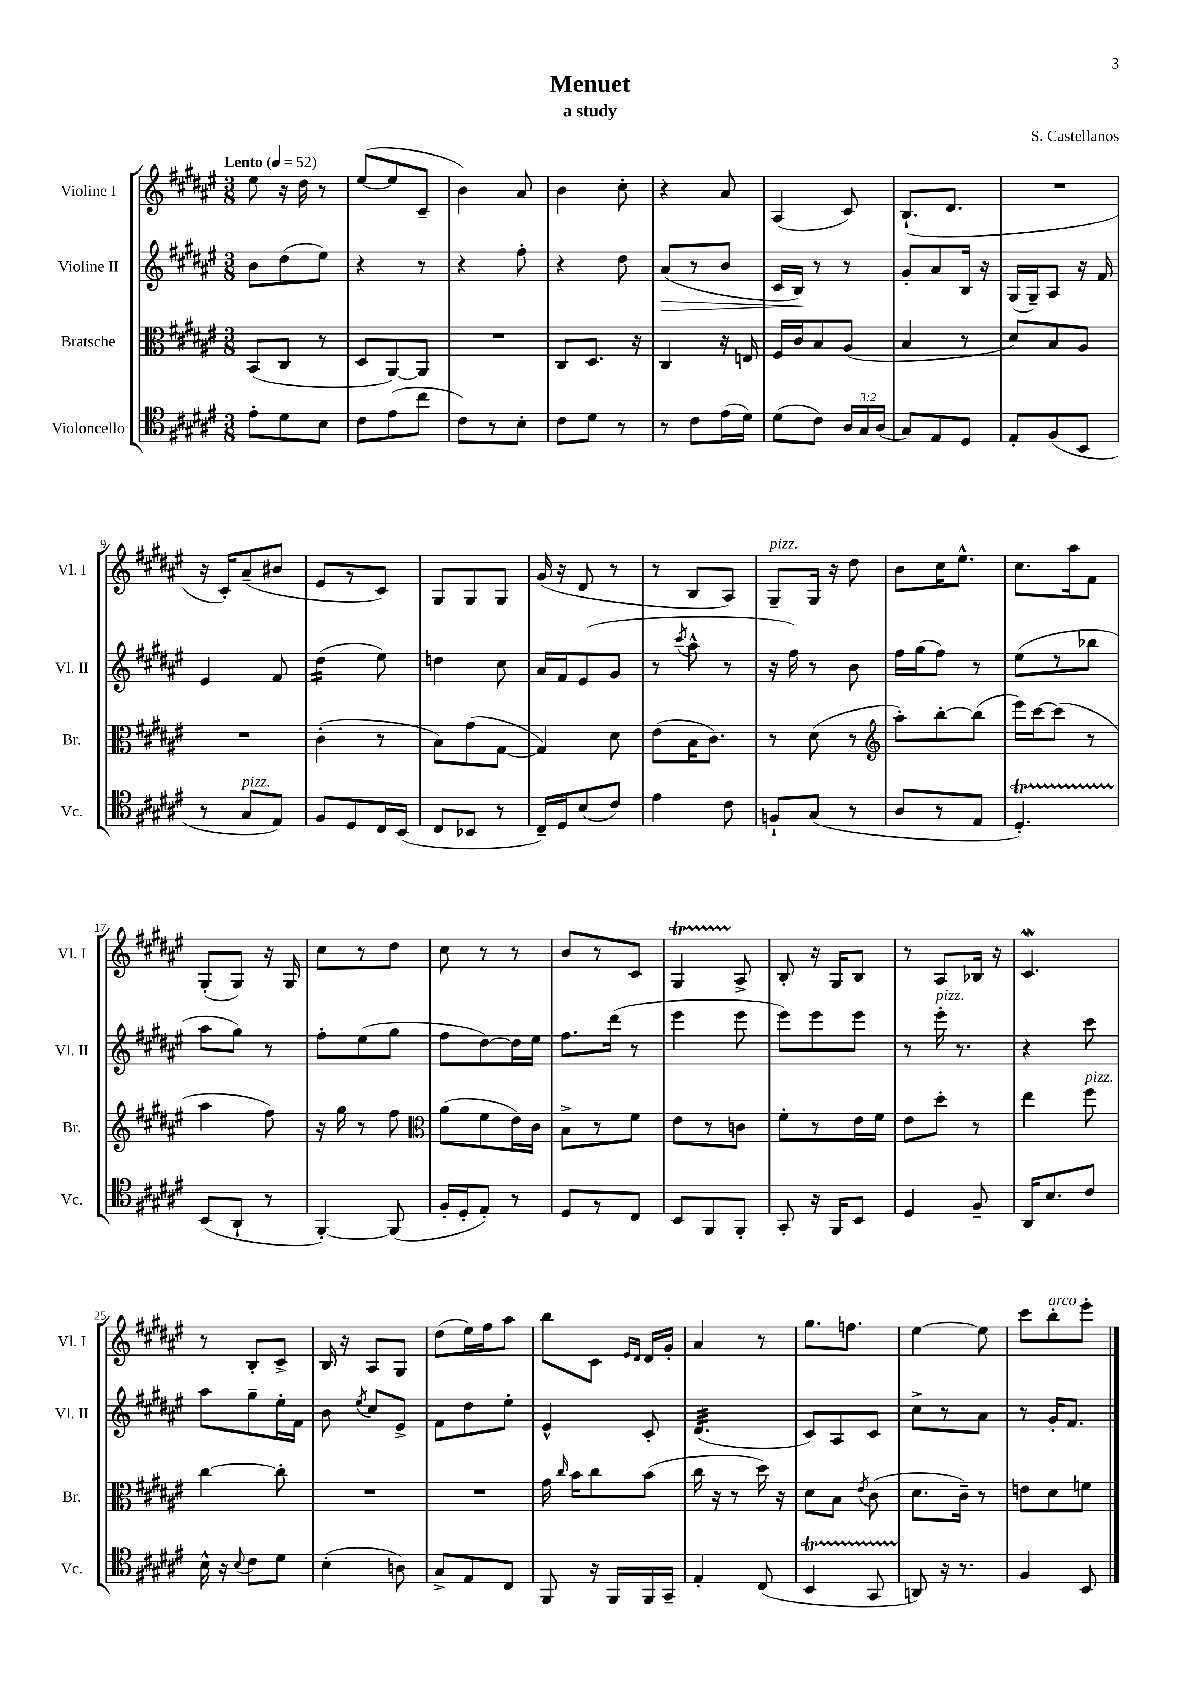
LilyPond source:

\header { title = "Menuet" composer = "S. Castellanos" subtitle = "a study" }
<<
\new StaffGroup <<
\new Staff = "s0" \with { instrumentName = "Violine I" shortInstrumentName = "Vl. I" } {
    \clef treble \key fis \major \numericTimeSignature \time 3/8 \tempo "Lento" 4 = 52
    \autoBeamOff eis''8 r16 dis''16 r8 |
    eis''8[~( eis''8 cis'8]-- |
    b'4) ais'8 |
    b'4 cis''8-. |
    r4 ais'8 |
    ais4( cis'8) |
    b8.[-!( dis'8.] |
    R4. |
    r16 cis'16[-.) ais'8--( bis'8] |
    eis'8[ r8 cis'8]) |
    gis8[ gis8 gis8] |
    gis'16( r16 dis'8 r8 |
    r8 b8[ ais8]) |
    gis8[--^\markup { \italic "pizz." } gis16] r16 dis''8 |
    b'8[ cis''16 eis''8.]-^ |
    cis''8.[ ais''16 fis'8] |
    gis8[-.( gis8]) r16 gis16 |
    cis''8[ r8 dis''8] |
    cis''8 r8 r8 |
    b'8[ r8 cis'8] |
    gis4\startTrillSpan ais8->\stopTrillSpan |
    b8-. r16 gis16[ b8] |
    r8 ais8[ bes16] r16 |
    cis'4.\mordent |
    r8 b8[-. cis'8]-> |
    b16 r16 ais8[ gis8] |
    dis''8[( eis''16) fis''16 ais''8] |
    b''8[ cis'8] \grace { eis'16[ dis'16] } dis'16[ gis'16]-. |
    ais'4 r8 |
    gis''8.[ f''8.] |
    eis''4~ eis''8 |
    cis'''8[ b''8-.^\markup { \italic "arco" } eis'''8]-. \bar "|." |
}
\new Staff = "s1" \with { instrumentName = "Violine II" shortInstrumentName = "Vl. II" } {
    \clef treble \key fis \major \numericTimeSignature \time 3/8
    \autoBeamOff b'8[ dis''8( eis''8]) |
    r4 r8 |
    r4 fis''8-. |
    r4 dis''8 |
    ais'8[\>( r8 b'8] |
    cis'16[ b16]\!) r8 r8 |
    gis'8[-. ais'8 b16] r16 |
    gis16[( gis16--) ais8] r16 fis'16 |
    eis'4 fis'8 |
    dis''4:16( eis''8) |
    d''4 cis''8 |
    ais'16[ fis'16 eis'8( gis'8] |
    r8 \acciaccatura { cis'''8 } ais''8-^ r8 |
    r16 fis''16) r8 b'8 |
    fis''16[ gis''16( fis''8]) r8 |
    eis''8[( r8 bes''8] |
    ais''8[ gis''8]) r8 |
    fis''8[-. eis''8( gis''8] |
    fis''8[ dis''8~) dis''16 eis''16] |
    fis''8.[ dis'''16]( r8 |
    eis'''4 eis'''8 |
    eis'''8[) eis'''8 eis'''8] |
    r8 eis'''16-.^\markup { \italic "pizz." } r8. |
    r4 cis'''8 |
    ais''8[ gis''8-- eis''16-. fis'16] |
    b'8 \acciaccatura { eis''8 } cis''8[ eis'8]-> |
    fis'8[ dis''8 eis''8]-. |
    eis'4-^ cis'8-. |
    dis'4.:32( |
    cis'8[) ais8 cis'8] |
    cis''8[-> r8 ais'8] |
    r8 gis'16[-. fis'8.] \bar "|." |
}
\new Staff = "s2" \with { instrumentName = "Bratsche" shortInstrumentName = "Br." } {
    \clef alto \key fis \major \numericTimeSignature \time 3/8
    \autoBeamOff b,8[( cis8] r8 |
    dis8[ ais,8~) ais,8] |
    R4. |
    cis8[ dis8.] r16 |
    cis4 r16 e16 |
    fis16[ cis'16 b8 ais8]( |
    b4 r8 |
    dis'8[) b8 ais8] |
    R4. |
    cis'4-.( r8 |
    b8[) gis'8( gis8]~ |
    gis4) dis'8 |
    eis'8[( b16 cis'8.]) |
    r8 dis'8( r8 |
    \clef treble ais''8[-.) b''8~-. b''8]( |
    eis'''16[) cis'''16~ cis'''8]( r8 |
    ais''4 fis''8) |
    r16 gis''16 r8 fis''8 |
    \clef alto ais'8[( fis'8 eis'16) cis'16] |
    b8[-> r8 fis'8] |
    eis'8[ r8 c'8] |
    fis'8[-. r8 eis'16 fis'16] |
    eis'8[ dis''8]-. r8 |
    eis''4 fis''8^\markup { \italic "pizz." } |
    cis''4~ cis''8-. |
    R4. |
    R4. |
    gis'16 \grace { cis''16 } b'16[ cis''8 b'8]( |
    cis''16 r16 r8 dis''16) r16 |
    dis'8[ b8] \acciaccatura { eis'8 } cis'8( |
    dis'8.[ cis'16]--) r8 |
    e'8[ dis'8 f'8] \bar "|." |
}
\new Staff = "s3" \with { instrumentName = "Violoncello" shortInstrumentName = "Vc." } {
    \clef tenor \key fis \major \numericTimeSignature \time 3/8 \override Staff.TupletNumber.text = #tuplet-number::calc-fraction-text
    \autoBeamOff eis'8[-. dis'8 b8] |
    cis'8[ eis'8( cis''8] |
    cis'8[) r8 b8]-. |
    cis'8[ dis'8] r8 |
    r8 cis'8[ eis'16( dis'16]) |
    dis'8[( cis'8]) \tuplet 3/2 { ais16[ gis16 ais16]( } |
    gis8[) eis8 dis8] |
    eis8[-. fis8( b,8] |
    r8 gis8[^\markup { \italic "pizz." } eis8]) |
    fis8[ dis8 cis16 b,16]( |
    cis8[ bes,8] r8 |
    cis16[--) dis16 b8( cis'8]) |
    eis'4 cis'8 |
    f8[-! gis8]( r8 |
    ais8[ r8 eis8] |
    dis4.-.\startTrillSpan) |
    b,8[\stopTrillSpan( ais,8]-! r8 |
    fis,4~-.) fis,8( |
    fis16[-. dis16-. eis8]-.) r8 |
    dis8[ r8 cis8] |
    b,8[ fis,8 fis,8]-. |
    gis,8-. r16 fis,16[ b,8] |
    dis4 fis8-- |
    ais,16[ b8. cis'8] |
    b16-^ r16 \appoggiatura { b8 } cis'8[ dis'8] |
    b4-.( a8) |
    gis8[-> eis8 cis8] |
    fis,8 r16 fis,16[ fis,16 gis,16]-- |
    eis4-. cis8( |
    b,4\startTrillSpan gis,8 |
    a,8\stopTrillSpan) r16 r8. |
    fis4 b,8 \bar "|." |
}
>>
>>
